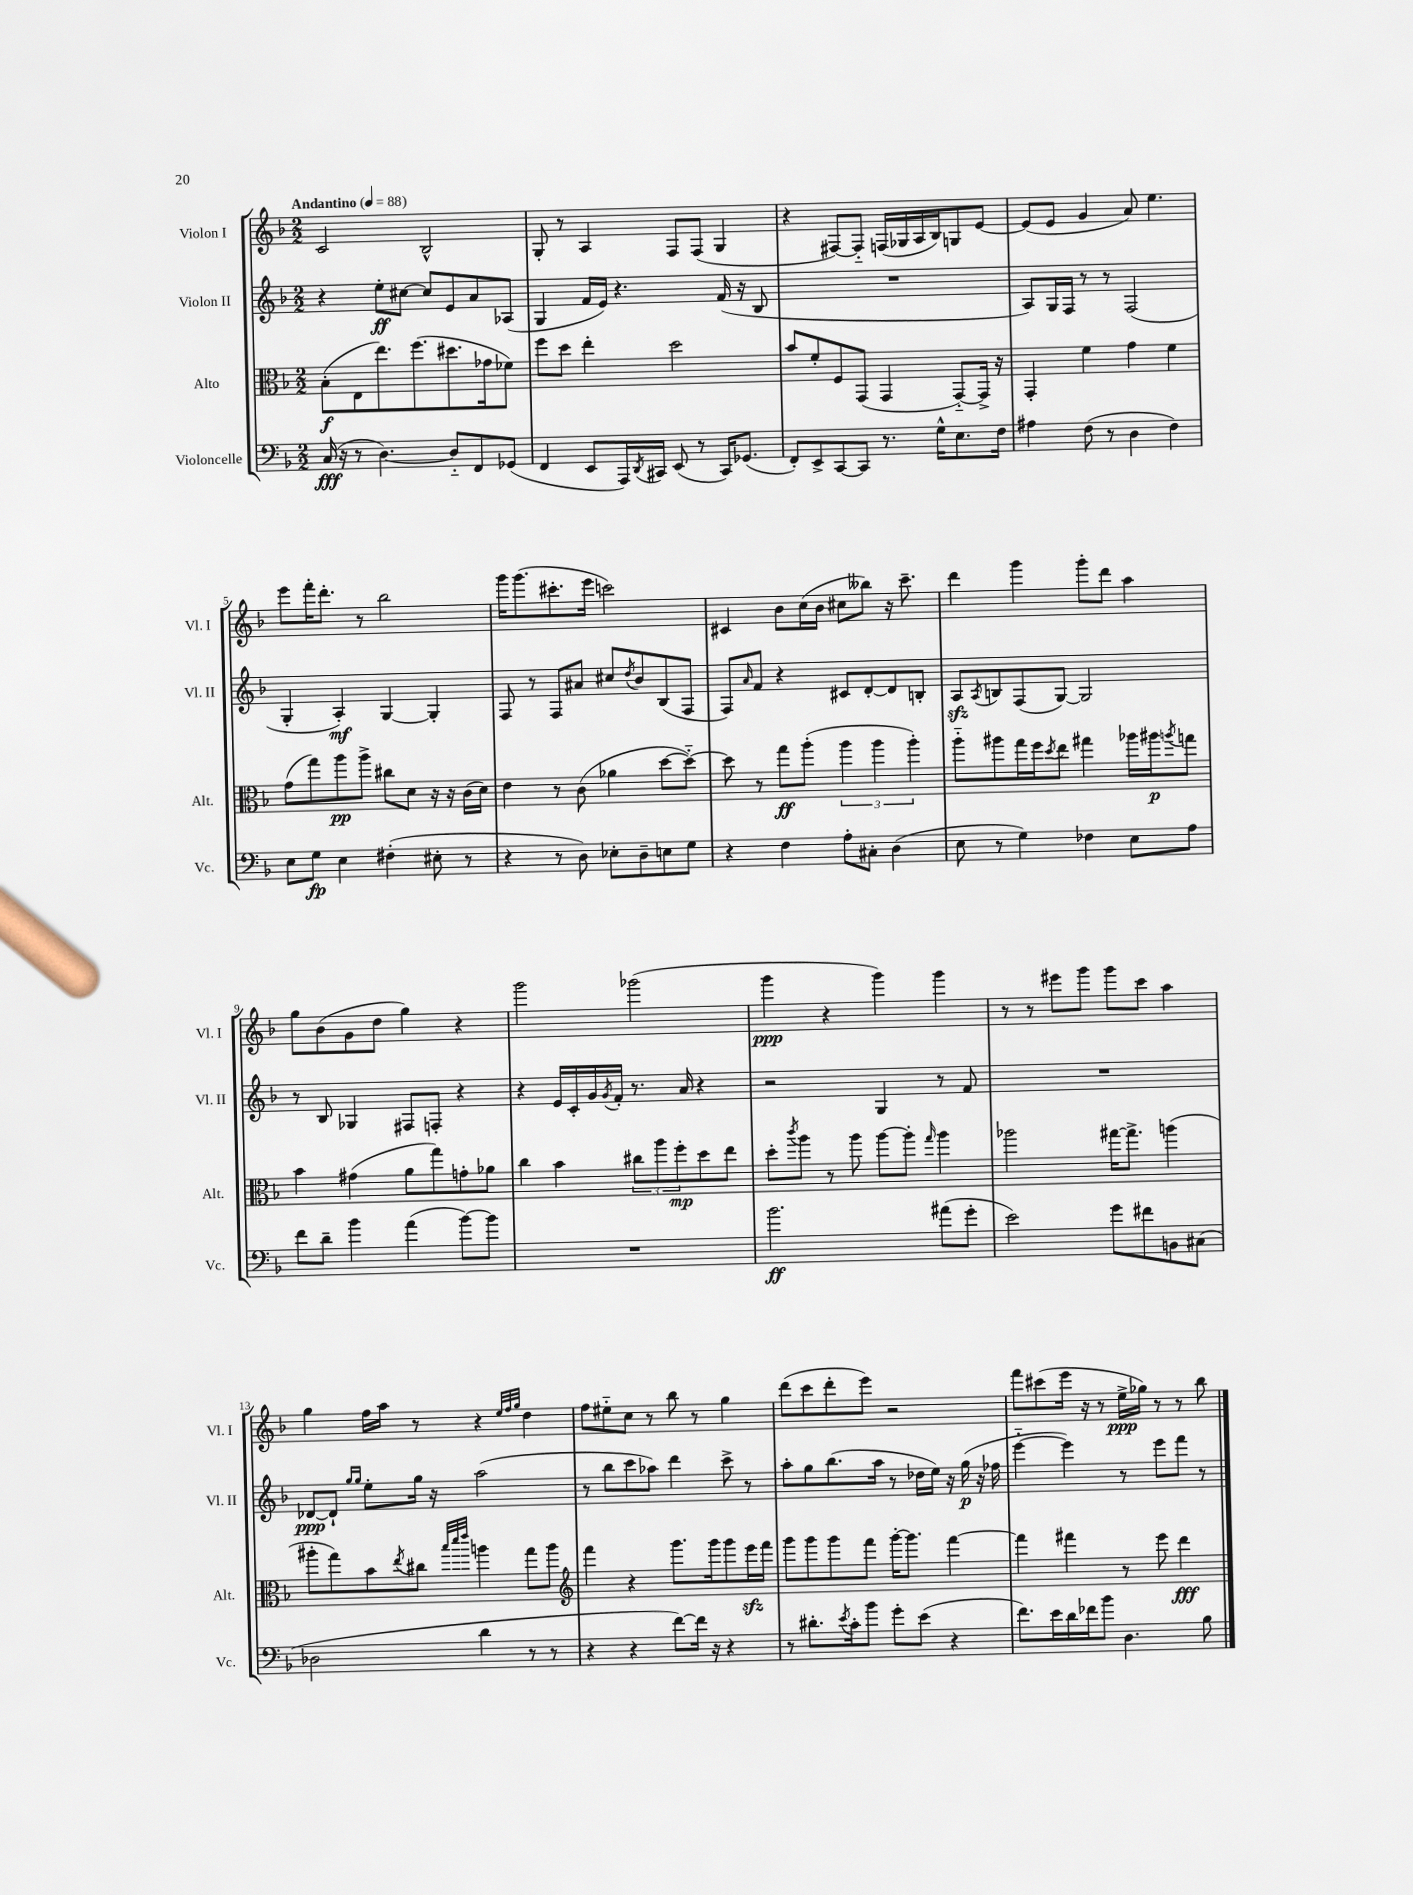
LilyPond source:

<<
\new StaffGroup <<
\new Staff = "s0" \with { instrumentName = "Violon I" shortInstrumentName = "Vl. I" } {
    \clef treble \key f \major \numericTimeSignature \time 2/2 \tempo "Andantino" 4 = 88
    c'2 bes2-^ |
    g8-. r8 a4 f8 f8( g4 |
    r4 fis8~) fis8-_ f16( ges16 a16 bes16) g8 e'8~ |
    e'8( e'8 g'4 a'8) e''4. |
    e'''8 f'''16-. d'''8.-. r8 bes''2 |
    g'''16 g'''8.( cis'''8.-. e'''16 c'''2) |
    cis'4 bes'8 c''16( bes'16 cis''8 beses''8) r16 c'''8.-- |
    d'''4 g'''4 g'''8-. d'''8 a''4 |
    g''8 bes'8( g'8 d''8 g''4) r4 |
    g'''2 ges'''2( |
    g'''4\ppp r4 g'''4) g'''4 |
    r8 r8 eis'''8 g'''8 g'''8 c'''8 a''4 |
    g''4 f''16 a''16 r8 r4 \grace { e''32 f''32 g''32 } d''4 |
    f''8 eis''8-_ c''8 r8 bes''8 r8 g''4 |
    d'''8( c'''8 d'''8-. e'''8) r2 |
    f'''8 cis'''8( e'''16 r16 r8 e''16->\ppp ges''16) r8 r8 bes''8 \bar "|." |
}
\new Staff = "s1" \with { instrumentName = "Violon II" shortInstrumentName = "Vl. II" } {
    \clef treble \key f \major \numericTimeSignature \time 2/2
    r4 e''8-.\ff cis''8~ cis''8 e'8 a'8 aes8( |
    g4 f'16 e'16) r4. f'16( r16 bes8 |
    R1 |
    a8) g16 f16 r8 r8 f2( |
    g4-. a4-.\mf) g4~ g4-. |
    f8 r8 f8 ais'8 cis''8 \acciaccatura { d''8 } bes'8 bes8( f8 |
    f8) \grace { a'16 } f'8 r4 cis'8 d'8~-. d'8 b8-. |
    a8\sfz \acciaccatura { a8 } b8 f8( g8~) g2 |
    r8 bes8 ges4 fis8 f8-. r4 |
    r4 e'16 c'16-. g'16 \acciaccatura { g'8 } f'16-. r8. a'16 r4 |
    r2 g4 r8 f'8 |
    R1 |
    des'8~\ppp des'8-! \grace { g''16 g''16 } e''8-. g''16 r16 a''2( |
    r8 bes''8 c'''8 aes''8) d'''4 c'''8-> r8 |
    a''8-. g''8 bes''8.( a''16 r8 des''16 e''16) r16 g''16\p( r16 fes''16 |
    e'''4~-_ e'''4) r8 e'''8 f'''8 r8 \bar "|." |
}
\new Staff = "s2" \with { instrumentName = "Alto" shortInstrumentName = "Alt." } {
    \clef alto \key f \major \numericTimeSignature \time 2/2
    bes8-.\f( e8 e''8.) f''8.( dis''8. ges'16 fes'8) |
    f''8 d''8 e''4-. d''2 |
    bes'8 f'8-. f8 g,8( g,4 g,8~-_) g,16-> r16 |
    g,4-. f'4 g'4 f'4 |
    g'8( g''8) a''8\pp a''8-> cis''8 d'8 r16 r16 c'16( d'16) |
    e'4 r8 c'8( aes'4 d''8~ d''8~-_) |
    d''8 r8 g''8\ff a''8-.( \tuplet 3/2 { a''4 a''4 a''4-.) } |
    a''8-_ ais''8 g''16 f''16 \acciaccatura { d''8 } e''8 gis''4 aes''16 ais''16\p \acciaccatura { a''8 } g''8 |
    bes'4 gis'4( a'8 g''8) g'8-. aes'8 |
    c''4 bes'4 \tuplet 3/2 { cis''8 a''8 f''8-.\mp } d''8 e''8 |
    d''8-. \acciaccatura { c'''8 } a''8 r8 a''8 a''8~ a''8-. \grace { g''16 } a''4 |
    aes''2 gis''16~ gis''8.-> a''4( |
    ais''8-. g''8) bes'8 \acciaccatura { e''8 } cis''8 \grace { bes''32 d'''32 e'''32 } a''4 g''8 a''8 |
    \clef treble f'''4 r4 g'''8. g'''16 g'''8 e'''16\sfz f'''16 |
    g'''8 g'''8 g'''8 f'''8 g'''16~-. g'''8. f'''4~ |
    f'''4 fis'''4 r8 e'''8 d'''4\fff \bar "|." |
}
\new Staff = "s3" \with { instrumentName = "Violoncelle" shortInstrumentName = "Vc." } {
    \clef bass \key f \major \numericTimeSignature \time 2/2
    c16\fff( r16 r8 d4.~) d8-_ f,8 ges,8( |
    f,4 e,8 a,,16) \acciaccatura { d,8 } cis,16 e,8( r8 cis,16) ges,8.( |
    f,8-.) e,8-> c,8~ c,8 r8. g16-^ e8. f16 |
    ais4 f8( r8 d4 f4) |
    e8 g8\fp e4 fis4-.( eis8-. r8 |
    r4 r8 d8) ees8-. d8-- e8 g8 |
    r4 f4 a8-. cis8-. d4( |
    e8 r8 g4) fes4 e8 a8 |
    f'8 d'8-- bes'4 a'4( bes'8~) bes'8 |
    R1 |
    bes'2.\ff ais'8( g'8-. |
    e'2) g'8 fis'8 b,8 cis8( |
    des2 d'4 r8 r8 |
    r4 r4 f'8~) f'16 r16 r4 |
    r8 dis'8.-. \acciaccatura { e'8 } c'16-. bes'8 g'8-. e'8( r4 |
    f'8.) e'16 d'16 fes'16 bes'8 d4. bes8 \bar "|." |
}
>>
>>
